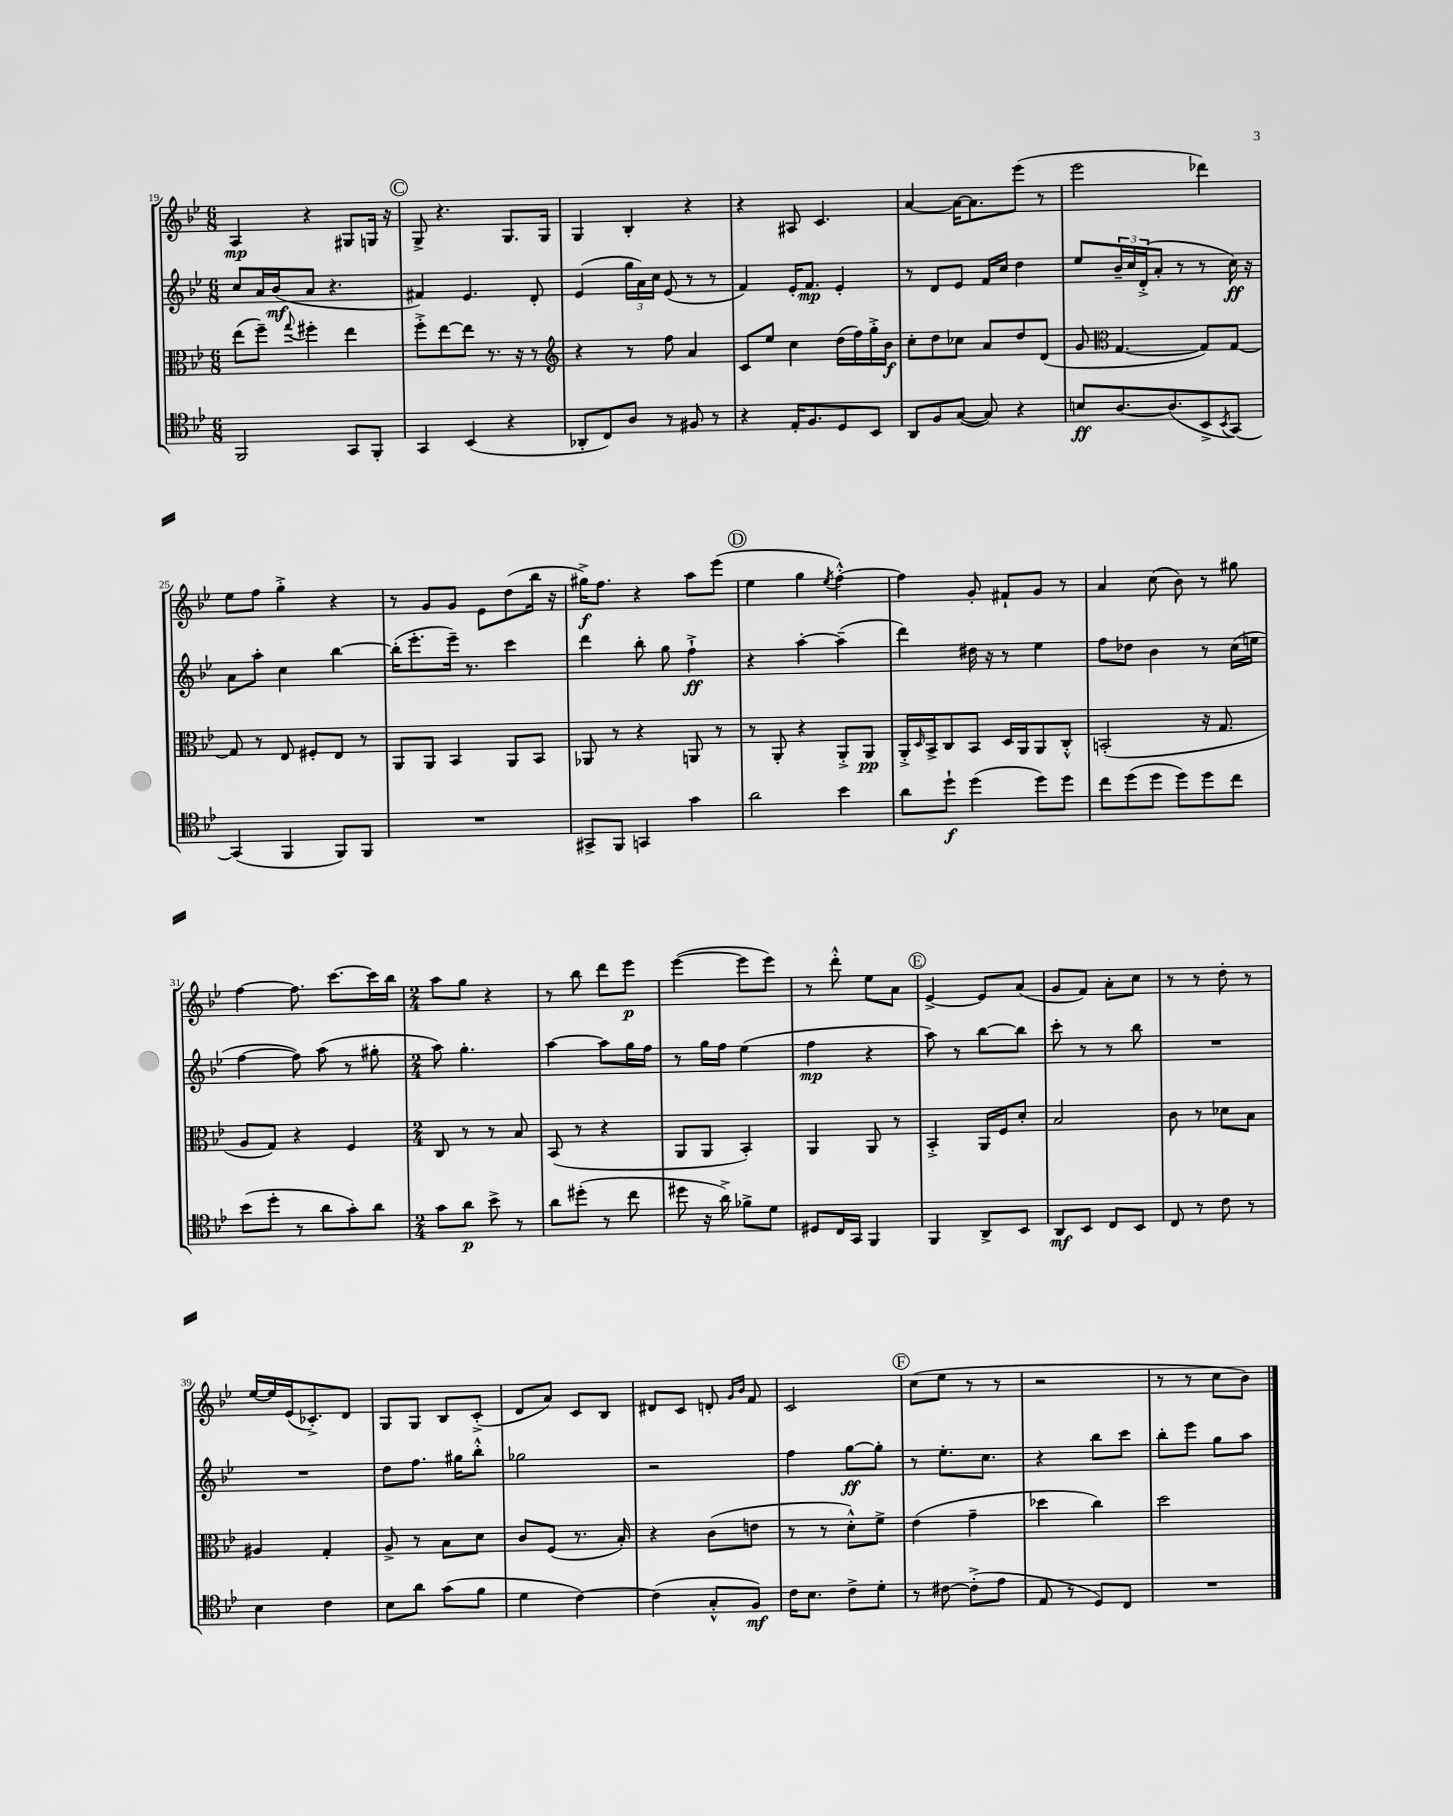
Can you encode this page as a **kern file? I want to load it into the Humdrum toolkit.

**kern	**kern	**kern	**kern
*staff4	*staff3	*staff2	*staff1
*clefC4	*clefC3	*clefG2	*clefG2
*k[b-e-]	*k[b-e-]	*k[b-e-]	*k[b-e-]
*M6/8	*M6/8	*M6/8	*M6/8
2FF/	(8ee-\L	8cc/L	4A/
.	8ff~\J)	16a/L	.
.	.	(16b-/J	.
.	8qqgg/	.	.
.	4ff#'\	8a/J	4r
.	.	4.r	.
8GG/L	4ee-\	.	8G#/L
8FF'/J	.	.	16G/Jk
.	.	.	16r
=	=	=	=
4GG/	8ff'^\L	4f#/)	8G^/
.	[8ee-\	.	4.r
(4BB-/	8ee-\]J	4.e-/	.
.	8.r	.	.
4r	.	.	8.G/L
.	16r	.	.
.	8r	8d'/	.
.	.	.	16G/Jk
=	=	=	=
*	*clefG2	*	*
8AA-'/L	4r	(4e-/	4G/
8C/)	.	.	.
8A/J	8r	24gg\LL	4B-'/
.	.	24a\)	.
.	.	24cc\JJ	.
8r	8ff\	(8e-/	.
8F#/	4a/	8r	4r
8r	.	8r	.
=	=	=	=
4r	8c/L	4f/)	4r
.	8ee-/J	.	.
16E-'/LK	4cc\	16e-'/LK	8A#/
8.F/	.	8.f/J	.
.	.	.	4.c/
8D/	(16dd\LL	4e-'/	.
.	16ff\)	.	.
8BB-/J	16gg'^\	.	.
.	16b-\JJ	.	.
=	=	=	=
8AA/L	8cc'\L	8r	[4a/
8F/	8dd\	8d/L	.
([8G/J	8cc-\J	8e-/J	16a\_LK
.	.	.	8.a\]
8G/])	8a/L	16f/LL	.
.	.	16cc/JJ	.
4r	8dd/	4dd\	(8eee-\J
.	(8d/J	.	8r
=	=	=	=
8B/L	8g/	8ee-/L	2eee-\
*	*clefC3	*	*
[8.A/	[4.G/	24b-~/L	.
.	.	24cc/	.
.	.	(24d'^/J	.
.	.	8a'/J	.
(8.A/]	.	.	.
.	.	8r	.
8BB-^/	8G/]L)	8r	4ddd-\)
8qBB-/	.	.	.
[8GG/J)	[8G/J	16cc\)	.
.	.	16r	.
=	=	=	=
(4GG/]	8G/]	8a\L	8ee-\L
.	8r	8aa'\J	8ff\J
4FF/	8E-/	4cc\	4gg'^\
.	8F#'/L	.	.
8FF/L)	8E-/J	[4bb-\	4r
8FF/J	8r	.	.
=	=	=	=
2.r	8AA/L	(16bb-'\]LK	8r
.	.	8.eee-'\	.
.	8AA/J	.	8g/L
.	4BB-/	16eee-~\Jk)	8g/J
.	.	8.r	.
.	.	.	8e-\L
.	8AA/L	4ccc\	(8dd\
.	8BB-/J	.	16bb-\Jk
.	.	.	16r
=	=	=	=
8GG#^/L	8AA-/	4ddd\	16gg#^\LK)
.	.	.	8.ff\J
8FF/J	8r	.	.
4GG/	4r	8bb-'\	4r
.	.	8gg\	.
4g\	8AA/	4ff`^\	8aa\L
.	8r	.	(8eee-\J
=	=	=	=
2a\	8r	4r	4ee-\
.	8AA'/	.	.
.	4r	[4aa'\	4gg\
.	.	.	8qee-/
4b-\	8AA'^/L	(4aa~\]	[4ff'^^\)
.	8AA/J	.	.
=	=	=	=
8a\L	16AA'^/LL	4ddd\)	4ff\]
.	16qqD/	.	.
.	16BB-^/J	.	.
8dd`\J	8C/	.	.
(4dd\	8BB-/J	16dd#\	8g'/
.	.	16r	.
.	16D/LL	8r	8f#`/L
.	16AA/J	.	.
8dd\L)	8AA/	4ee-\	8g/J
8dd\J	8C'^^/J	.	8r
=	=	=	=
8cc\L	(2BB'/	8ff\L	4a/
(8dd\	.	8dd-\J	.
8dd\J	.	4b-\	(8cc\
8dd\L)	.	.	8b-\)
8dd\	16r	8r	8r
.	8.G/	.	.
8cc\J	.	(16cc\LL	8gg#\
.	.	16ee\JJ	.
=	=	=	=
(8b-\L	8A/L	[4ff\	[4ff\
8dd'\J	8G/J)	.	.
8r	4r	8ff\])	8.ff\]
8a\L	.	(8aa\	.
.	.	.	[8.ccc\L
8g'\)	4F/	8r	.
8a\J	.	8gg#'\	16ccc\]L
.	.	.	16bb-\JJ
=	=	=	=
*M2/4	*M2/4	*M2/4	*M2/4
8g\L	8C/	8aa\)	8aa\L
8a\J	8r	4.gg'\	8gg\J
8b-^\	8r	.	4r
8r	8B-/	.	.
=	=	=	=
8a\L	(8BB-/	[4aa\	8r
(8dd#'\J	8r	.	8bb-\
8r	4r	8aa\]L	8ddd\L
8cc\	.	16gg\L	8eee-\J
.	.	16ff\JJ	.
=	=	=	=
8dd#\	8AA/L	8r	([4eee-\
16r	8AA/J	16gg\LL	.
16a^\)	.	16ff\JJ	.
8f-^\L	4BB-'/)	(4ee-\	8eee-\]L
8d\J	.	.	8eee-\J)
=	=	=	=
8D#/L	4AA/	4ff\	8r
16C/L	.	.	8ddd'^^\
16GG/JJ	.	.	.
4FF/	8AA/	4r	8ee-\L
.	8r	.	8a\J
=	=	=	=
4FF/	4BB-'^/	8aa\)	[4e-^/
.	.	8r	.
8AA^/L	16AA/LL	[8bb-\L	8e-/]L
.	16F/J	.	.
8BB-/J	8d'/J	8bb-\]J	(8a/J
=	=	=	=
8AA/L	2B-/	8ccc'\	8g/L
8BB-/J	.	8r	8f/J)
8C/L	.	8r	8a'\L
8BB-/J	.	8bb-\	8cc\J
=	=	=	=
8C/	8c\	2r	8r
8r	8r	.	8r
8c\	8d-\L	.	8dd'\
8r	8B-\J	.	8r
=	=	=	=
4B-\	4A#/	2r	[16ee-/LL
.	.	.	16ee-/]
.	.	.	(16e-/J
.	.	.	8.c-'^/)
4c\	4G'/	.	.
.	.	.	8d/J
=	=	=	=
8B-\L	8A^/	8dd\L	8G/L
8a\J	8r	8.ff\J	8G/J
(8g\L	8B-\L	.	8B-/L
.	.	16gg#\LK	.
8f\J	8d\J	8bb-'^^\J	(8c'^/J
=	=	=	=
4d\	8c/L	2gg-\	8d/L
.	(8F/J	.	8a/J)
[4c\)	8.r	.	8c/L
.	.	.	8B-/J
.	16B-'/)	.	.
=	=	=	=
(4c\]	4r	2r	8d#/L
.	.	.	8c/J
8G'^^/L	(8c\L	.	8d'/
.	.	.	16qqg/LL
.	.	.	16qqb-/JJ
8F/J)	8e\J	.	8f/
=	=	=	=
16c\LK	8r	4ff\	2c/
8.B-\J	.	.	.
.	8r	.	.
8c^\L	8d'^^\L)	[8gg\L	.
8d'\J	8f^\J	8gg'\]J	.
=	=	=	=
8r	(4e-\	8r	(8cc\L
[8c#\	.	8.ee-'\L	8ee-\J
(8c#'^\]L	4g~\	.	8r
.	.	8.cc\J	.
8e-\J	.	.	8r
=	=	=	=
8E-/	4dd-\	4r	2r
8r	.	.	.
8D/L)	4cc\)	8bb-\L	.
8C/J	.	8ccc\J	.
=	=	=	=
2r	2dd\	8bb-'\L	8r
.	.	8eee-\J	8r
.	.	8gg\L	8cc\L
.	.	8aa\J	8b-\J)
==	==	==	==
*-	*-	*-	*-
